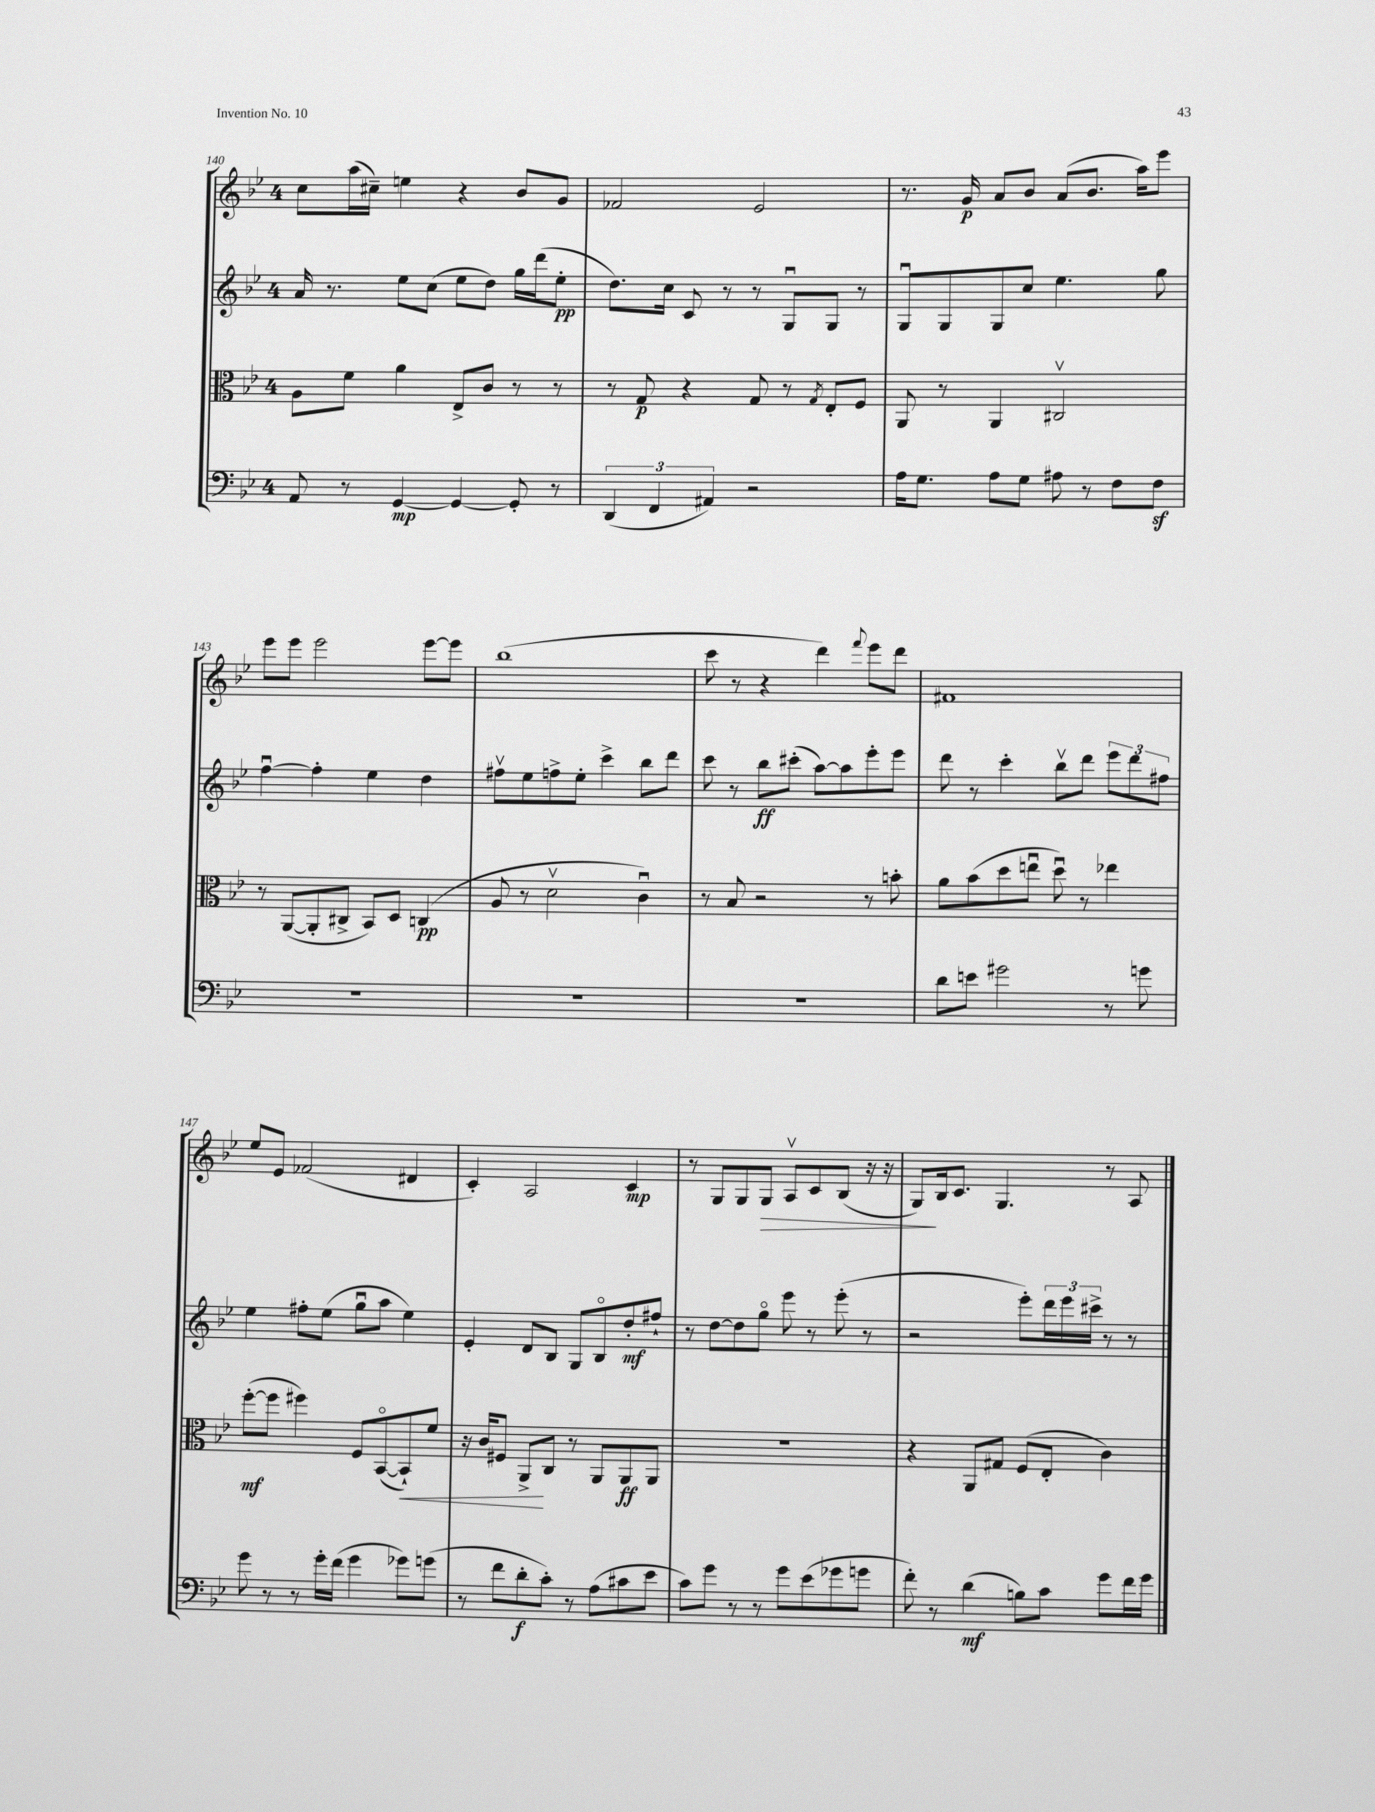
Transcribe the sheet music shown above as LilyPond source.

<<
\new StaffGroup <<
\new Staff = "s0" {
    \clef treble \key bes \major \once \override Staff.TimeSignature.style = #'single-digit \time 4/4
    c''8 a''16( cis''16--) e''4 r4 bes'8 g'8 |
    fes'2 ees'2 |
    r8. g'16\p a'8 bes'8 a'8( bes'8. a''16) ees'''8 |
    ees'''8 ees'''8 ees'''2 ees'''8~ ees'''8 |
    bes''1( |
    c'''8 r8 r4 d'''4) \appoggiatura { f'''8 } ees'''8 d'''8 |
    fis'1 |
    ees''8 ees'8 fes'2( dis'4 |
    c'4-.) a2 c'4\mp |
    r8 g8 g8 g8\> a8\upbow c'8 bes8( r16 r16 |
    g8\!) bes16 c'8. g4. r8 a8 \bar "|." |
}
\new Staff = "s1" {
    \clef treble \key bes \major \once \override Staff.TimeSignature.style = #'single-digit \time 4/4
    a'16 r8. ees''8 c''8( ees''8 d''8) g''16 d'''16( ees''8-.\pp |
    d''8.) c''16 c'8 r8 r8 g8\downbow g8 r8 |
    g8\downbow g8 g8 c''8 ees''4. g''8 |
    f''4~\downbow f''4-. ees''4 d''4 |
    fis''8\upbow ees''8 f''8-> ees''8-. c'''4-> bes''8 d'''8 |
    c'''8 r8 bes''8\ff cis'''8-.( a''8~) a''8 ees'''8-. ees'''8 |
    d'''8 r8 c'''4-. bes''8\upbow d'''8 \tuplet 3/2 { ees'''8 d'''8 fis''8 } |
    ees''4 fis''8-. ees''8( g''8\downbow a''8 ees''4) |
    ees'4-. d'8 bes8 g8 bes8\flageolet d''8-.\mf fis''8-! |
    r8 d''8~ d''8 g''8\flageolet ees'''8 r8 ees'''8-.( r8 |
    r2 ees'''8-.) \tuplet 3/2 { d'''16 ees'''16 cis'''16-> } r8 r8 \bar "|." |
}
\new Staff = "s2" {
    \clef alto \key bes \major \once \override Staff.TimeSignature.style = #'single-digit \time 4/4
    a8 f'8 a'4 ees8-> c'8 r8 r8 |
    r8 g8\p r4 g8 r8 \acciaccatura { g8 } ees8-. f8 |
    a,8 r8 a,4 cis2\upbow |
    r8 a,8~( a,8-. cis8-> bes,8) d8 c4\pp( |
    a8 r8 d'2\upbow c'4\downbow) |
    r8 bes8 r2 r8 b'8-. |
    a'8 bes'8( d''8 e''8\downbow d''8\downbow) r8 ees''4 |
    f''8~-.\mf( f''8 fis''4) f8 bes,8~\flageolet( bes,8-!\<) f'8 |
    r16 c'16 fis8 a,8->\! c8 r8 a,8 a,8\ff a,8 |
    R1 |
    r4 a,8 gis8 f8( ees8-. c'4) \bar "|." |
}
\new Staff = "s3" {
    \clef bass \key bes \major \once \override Staff.TimeSignature.style = #'single-digit \time 4/4
    a,8 r8 g,4~\mp g,4~ g,8-. r8 |
    \tuplet 3/2 { d,4( f,4 ais,4) } r2 |
    a16 g8. a8 g8 ais8 r8 f8 f8\sf |
    R1 |
    R1 |
    R1 |
    d'8 e'8 gis'2 r8 g'8 |
    g'8 r8 r8 g'16-. f'16( g'4 ges'8) g'8( |
    r8 f'8 d'8-.\f c'8-.) r8 a8( cis'8 ees'8 |
    c'8) g'8 r8 r8 g'8 ees'8( ges'8 g'8 |
    f'8-.) r8 d'4\mf( b8) c'8 g'8 f'16 g'16 \bar "|." |
}
>>
>>
\layout { \context { \Score currentBarNumber = #140 } }
